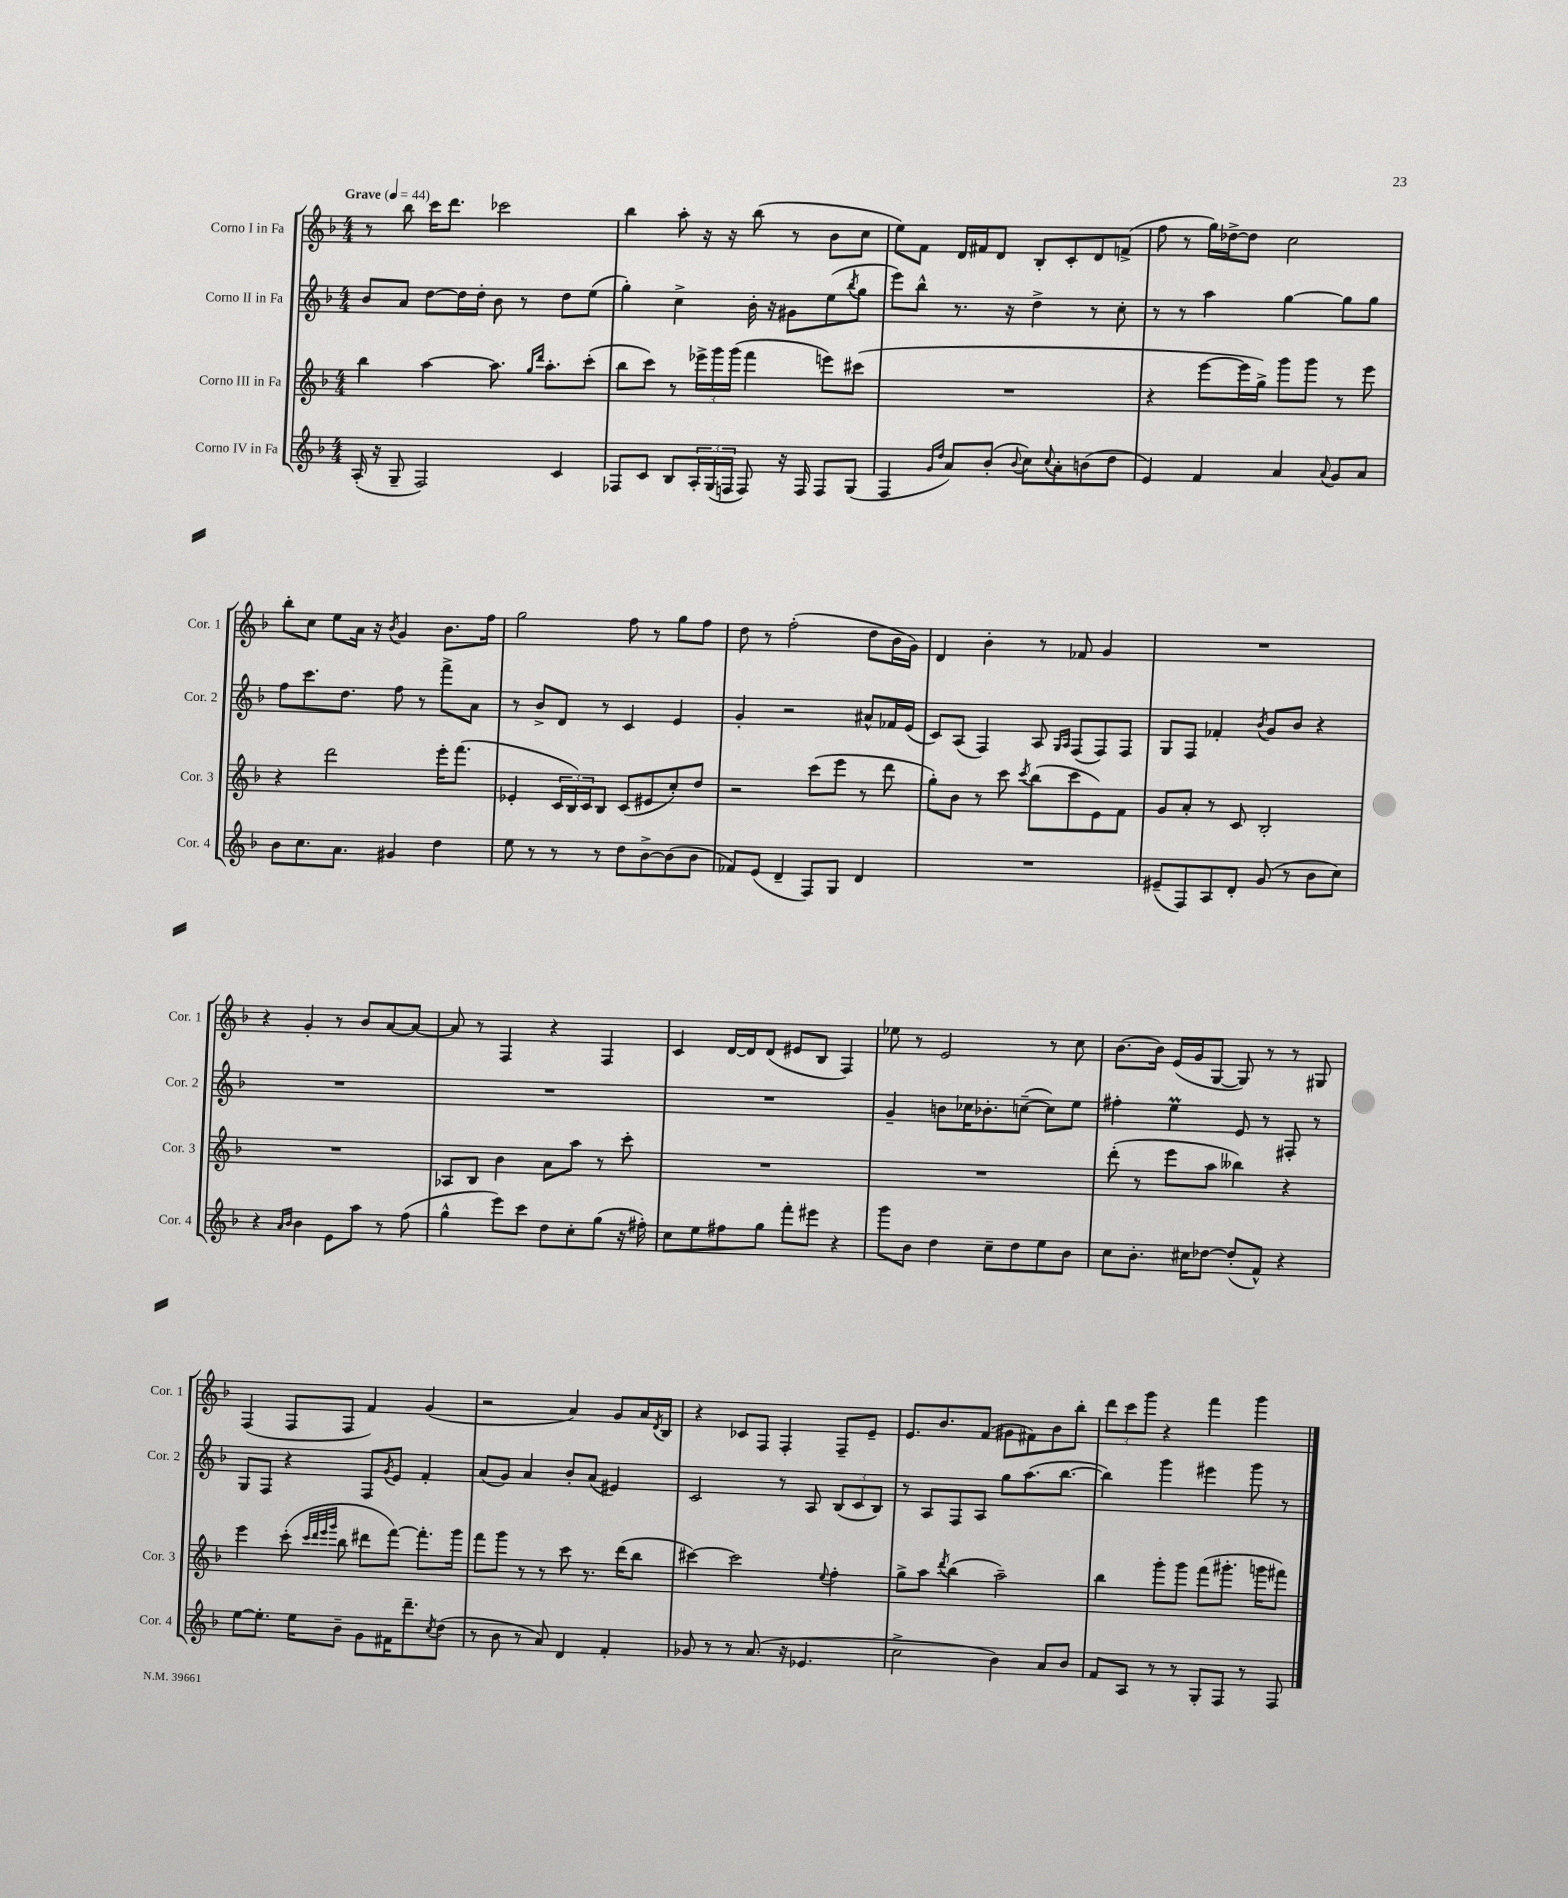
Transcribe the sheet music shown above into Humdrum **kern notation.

**kern	**kern	**kern	**kern
*staff4	*staff3	*staff2	*staff1
*clefG2	*clefG2	*clefG2	*clefG2
*k[b-]	*k[b-]	*k[b-]	*k[b-]
*M4/4	*M4/4	*M4/4	*M4/4
*MM44	*MM44	*MM44	*MM44
(16A'	4bb-	8b-	8r
16r	.	.	.
8G~	.	8a	8bb-
2F)	[4aa	[8dd	16ccc
.	.	.	8.ddd
.	.	16dd]	.
.	.	16dd'	.
.	8.aa]	8b-	2ccc-
.	.	8r	.
.	16qqgg	.	.
.	16qqddd	.	.
.	8.aa'	.	.
4c	.	8dd	.
.	(8ccc'	(8ee	.
=	=	=	=
8F-	8bb-	4gg')	4bb-
8c	8ccc)	.	.
8B-	8r	4cc^	8aa'
24A'	24eee-^	.	16r
(24G	24ggg	.	.
.	.	.	16r
24F	(24ggg	.	.
8F)	4fff	16b-'	(8bb-
.	.	16r	.
16r	.	8g#	8r
16F	.	.	.
8F	8eee)	(8ee	8b-
.	.	8qbb-	.
(8G	(8ccc#	8gg	8cc
=	=	=	=
4F	1r	8eee)	8ee)
.	.	8bb-^^	8f
16qqg	.	.	.
16qqdd	.	.	.
8a)	.	8.r	16d
.	.	.	16f#
(8b-'	.	.	8d
.	.	16r	.
8qqb-	.	.	.
8cc)	.	4dd^	8B-'
8qqcc	.	.	.
8a'	.	.	8c'
(8b	.	8r	8d
8dd	.	8cc'	(8f^
=	=	=	=
4e)	4r	8r	8ff
.	.	8r	8r
4f	[8eee	4aa	16gg)
.	.	.	[16dd-^
.	16eee]	.	8dd-]
.	16gg^)	.	.
4a	8ggg	[4gg	2cc
.	8ggg	.	.
8qqa	.	.	.
8g	8r	8gg]	.
8a	8eee	8gg	.
=	=	=	=
8b-	4r	8ff	8bb-'
8.cc	.	8.ccc	8cc
.	2ddd	.	8ee
8.a	.	8.dd	.
.	.	.	16a
.	.	.	16r
.	.	.	8qb-
4g#	.	8ff	4g
.	.	8r	.
4dd	16eee'	8fff^	8.b-
.	(8.fff	.	.
.	.	8a	.
.	.	.	16ff
=	=	=	=
8ee	4e-'	8r	2gg
8r	.	8b-^	.
8r	24c	8d	.
.	24B-)	.	.
.	24c	.	.
8r	8B-	8r	.
8dd	(8c	4c	8ff
[8b-^	8e#	.	8r
(8b-]	8cc')	4e	8gg
8b-	8dd	.	8ff
=	=	=	=
8f-)	2r	4g'	8dd
(8e	.	.	8r
4d~	.	2r	(2ff'
8F)	(8ccc	.	.
8G	8eee	.	.
4d	8r	8a#^^	8dd
.	8ddd	16f-	16b-
.	.	(16e	16g)
=	=	=	=
1r	8gg')	8c)	4d
.	8b-	(8A	.
.	8r	4F)	4b-'
.	8ccc	.	.
.	8qccc	.	.
.	(8bb-	8A	8r
.	.	16qqG	.
.	.	16qqA	.
.	8ccc	(8F	8f-
.	8e)	8F)	4g
.	8f	8F	.
=	=	=	=
(8e#~	8g	8G	1r
8F)	8a'	8F	.
8A	8r	4f-'	.
8d'	8c	.	.
.	.	8qb-	.
(8g	2B-'	8g	.
8r	.	8b-	.
8b-	.	4r	.
8cc)	.	.	.
=	=	=	=
4r	1r	1r	4r
16qqa	.	.	.
16qqb-	.	.	.
4b-	.	.	4g'
8e	.	.	8r
8aa	.	.	8b-
8r	.	.	[8a
(8ff	.	.	8a_
=	=	=	=
4gg^^	8A-	1r	8a]
.	8B-	.	8r
8eee)	4b-	.	4F
8ccc	.	.	.
8dd	8a	.	4r
8cc'	8aa	.	.
(8gg	8r	.	4F
16r	8ccc'	.	.
16ff#')	.	.	.
=	=	=	=
8cc	1r	1r	4c
8ee	.	.	.
8ff#	.	.	[16d
.	.	.	16d]
8gg	.	.	(8d
8fff'	.	.	8e#
8eee#	.	.	8B-
4r	.	.	4F)
=	=	=	=
8ggg	1r	4g~	8ee-
8b-	.	.	8r
4dd	.	8b	2e
.	.	16cc-	.
.	.	8.b-'	.
8cc~	.	.	.
8dd	.	([8cc~	.
8ee	.	8cc])	8r
8b-	.	8ee	8cc
=	=	=	=
8cc	(8ddd'	4ff#'	[8.b-
8.b-'	8r	.	.
.	.	.	16b-]
.	8eee	4ee	(16e
16cc#	.	.	16g
[8dd-	8aa	.	[8G
(8dd-']	4bb--)	8e	8G])
8f^^)	.	8r	8r
4r	4r	8F#'	8r
.	.	8r	8G#
=	=	=	=
[8ee	4eee	8G	(4F
8.ee']	.	8F	.
.	(8ccc'	4r	8F
16ee	.	.	.
.	32qqccc	.	.
.	32qqddd	.	.
.	32qqeee	.	.
.	32qqggg	.	.
8b-~	8bb-	.	8F
8g	8ddd#	8F	4f)
.	.	8qg	.
16f#	[8fff)	8e	.
8.ddd~	.	.	.
.	8.fff']	4f'	(4g
8qcc	.	.	.
(8dd	.	.	.
.	16ggg	.	.
=	=	=	=
8r	8fff	(8a	2r
8b-	8ggg	8g)	.
8r	8r	4a	.
8a)	8r	.	.
4d	8ccc	8b-'	4a)
.	8.r	(8a	.
4f'	.	4e#)	8g
.	(16ddd	.	.
.	8bb-	.	16a
.	.	.	8qd
.	.	.	16B-
=	=	=	=
8g-	[4ccc#)	2c	4r
8r	.	.	.
8r	2ccc#]	.	8c-
(8.a	.	.	8F
.	.	8r	4F'
16r	.	.	.
4.e-	.	8A	.
.	8qqee	.	.
.	4ff'	(12B-	8F~
.	.	12c	.
.	.	.	8e~
.	.	12B-)	.
=	=	=	=
2cc^	8gg^	8r	8.e
.	8aa	8A	.
.	.	.	8.b-
.	8qddd	.	.
.	(4bb-	8F	.
.	.	8A	(8f
4b-)	2aa~)	8gg	8g#
.	.	(8.aa	8f#)
8a	.	.	8b-
.	.	[8.bb-	.
8b-	.	.	8bb-'
=	=	=	=
8f	4bb-	4bb-])	12ddd
.	.	.	12ccc
8A	.	.	.
.	.	.	12ggg
8r	8ggg'	4ggg	4r
8r	8ggg	.	.
8G'	(8fff	4eee#	4fff
8F	8.ggg#'	.	.
8r	.	8ggg	4ggg
.	16ggg	.	.
8F	8fff#)	8r	.
==	==	==	==
*-	*-	*-	*-
